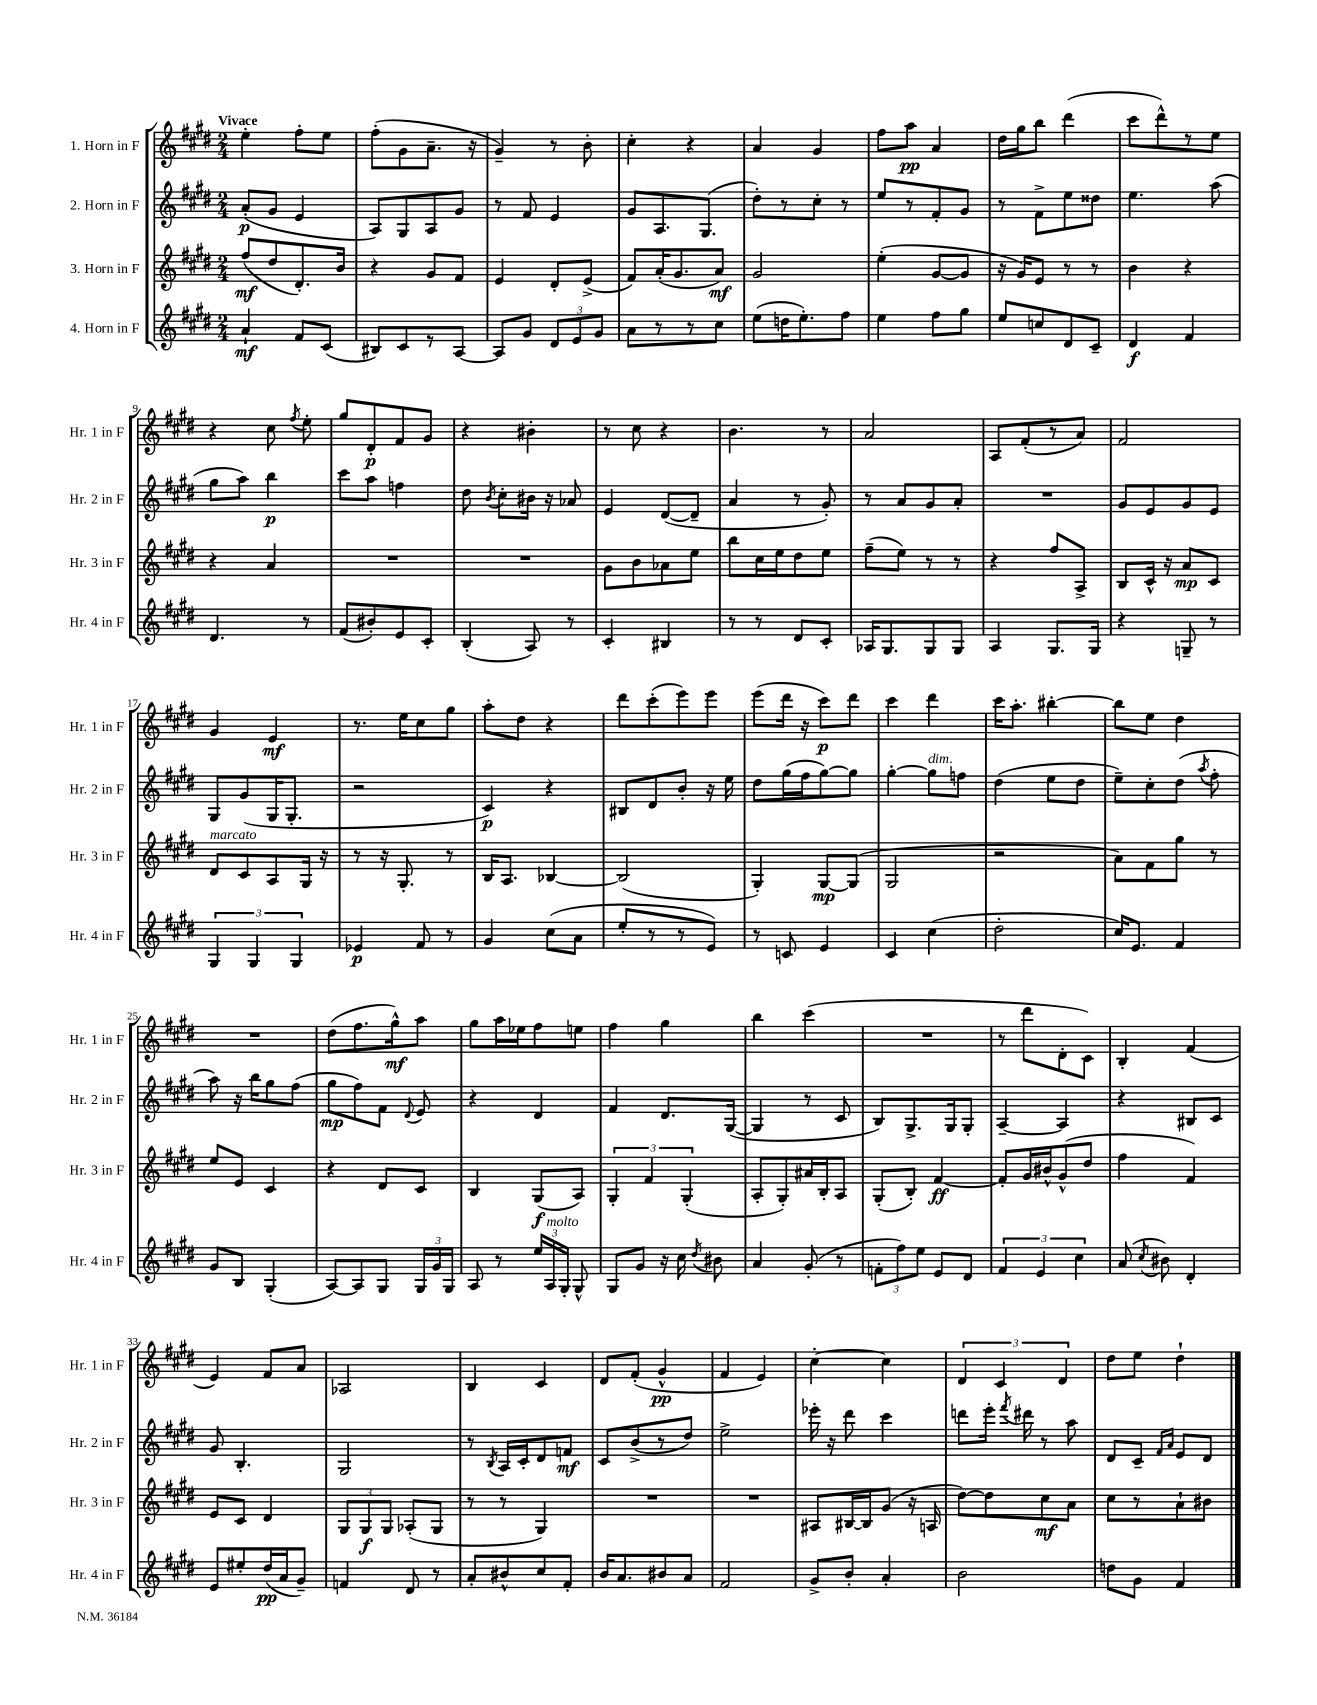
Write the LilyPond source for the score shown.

<<
\new StaffGroup <<
\new Staff = "s0" \with { instrumentName = "1. Horn in F" shortInstrumentName = "Hr. 1 in F" } {
    \clef treble \key e \major \numericTimeSignature \time 2/4 \tempo "Vivace"
    \autoBeamOff e''4-. fis''8[-. e''8] |
    fis''8[-.( gis'8 a'8.]-- r16 |
    gis'4--) r8 b'8-. |
    cis''4-. r4 |
    a'4 gis'4 |
    fis''8[ a''8]\pp a'4 |
    dis''16[ gis''16 b''8] dis'''4( |
    cis'''8[ dis'''8-^) r8 e''8] |
    r4 cis''8 \acciaccatura { fis''8 } e''8-. |
    gis''8[ dis'8-.\p fis'8 gis'8] |
    r4 bis'4-. |
    r8 cis''8 r4 |
    b'4. r8 |
    a'2 |
    a8[ fis'8-.( r8 a'8]) |
    fis'2 |
    gis'4 e'4\mf |
    r8. e''16[ cis''8 gis''8] |
    a''8[-. dis''8] r4 |
    dis'''8[ cis'''8-.( e'''8) e'''8] |
    e'''8[( dis'''16] r16 cis'''8[\p) dis'''8] |
    cis'''4 dis'''4 |
    cis'''16[ a''8.]-. bis''4~-. |
    bis''8[ e''8] dis''4 |
    R2 |
    dis''8[( fis''8. gis''16-^\mf) a''8] |
    gis''8[ a''16 ees''16 fis''8 e''8] |
    fis''4 gis''4 |
    b''4 cis'''4( |
    R2 |
    r8 dis'''8[ dis'8-. cis'8]) |
    b4-. fis'4( |
    e'4) fis'8[ a'8] |
    aes2 |
    b4 cis'4 |
    dis'8[ fis'8]-.( gis'4-^\pp |
    fis'4 e'4) |
    cis''4~-. cis''4 |
    \tuplet 3/2 { dis'4 cis'4 dis'4 } |
    dis''8[ e''8] dis''4-! \bar "|." |
}
\new Staff = "s1" \with { instrumentName = "2. Horn in F" shortInstrumentName = "Hr. 2 in F" } {
    \clef treble \key e \major \numericTimeSignature \time 2/4
    \autoBeamOff a'8[-.\p( gis'8] e'4 |
    a8[) gis8 a8 gis'8] |
    r8 fis'8 e'4 |
    gis'8[ a8. gis8.]( |
    dis''8[-.) r8 cis''8]-. r8 |
    e''8[ r8 fis'8-. gis'8] |
    r8 fis'8[-> e''8 disis''8] |
    e''4. a''8( |
    gis''8[ a''8]) b''4\p |
    cis'''8[ a''8] f''4 |
    dis''8 \acciaccatura { b'8 } cis''8[-. bis'16] r16 aes'8 |
    e'4 dis'8[~( dis'8]-- |
    a'4 r8 gis'8-.) |
    r8 a'8[ gis'8 a'8]-. |
    R2 |
    gis'8[ e'8 gis'8 e'8] |
    gis8[ gis'8( gis16 gis8.]-. |
    r2 |
    cis'4\p) r4 |
    bis8[ dis'8 b'8]-. r16 e''16 |
    dis''8[ gis''16( fis''16 gis''8~) gis''8] |
    gis''4~-. gis''8[^\markup { \italic "dim." } f''8] |
    dis''4( e''8[ dis''8] |
    e''8[--) cis''8-. dis''8]( \acciaccatura { a''8 } fis''8-. |
    a''8) r16 b''16[ gis''8 fis''8]( |
    gis''8[\mp fis''8) fis'8] \appoggiatura { dis'8 } e'8 |
    r4 dis'4 |
    fis'4 dis'8.[ gis16]~( |
    gis4 r8 cis'8 |
    b8[) gis8.-> gis16 gis8]-. |
    a4~-- a4 |
    r4 bis8[ cis'8] |
    gis'8 b4.-. |
    gis2 |
    r8 \acciaccatura { b8 } a16[ cis'16-. dis'8 f'8]\mf |
    cis'8[ b'8->( r8 dis''8]) |
    e''2-> |
    ees'''16-. r16 dis'''8 cis'''4 |
    d'''8[ e'''16]-. \acciaccatura { fis'''8 } dis'''16 r8 a''8 |
    dis'8[ cis'8]-- \grace { fis'16[ a'16] } e'8[ dis'8] \bar "|." |
}
\new Staff = "s2" \with { instrumentName = "3. Horn in F" shortInstrumentName = "Hr. 3 in F" } {
    \clef treble \key e \major \numericTimeSignature \time 2/4
    \autoBeamOff fis''8[\mf( dis''8 dis'8.-.) b'16] |
    r4 gis'8[ fis'8] |
    e'4 dis'8[-. e'8]->( |
    fis'8[) a'16-.( gis'8. a'8]\mf) |
    gis'2 |
    e''4-.( gis'8[~ gis'8] |
    r16 gis'16[) e'8] r8 r8 |
    b'4 r4 |
    r4 a'4 |
    R2 |
    R2 |
    gis'8[ b'8 aes'8 e''8] |
    b''8[ cis''16 e''16 dis''8 e''8] |
    fis''8[--( e''8]) r8 r8 |
    r4 fis''8[ a8]-> |
    b8[ cis'16]-^ r16 a'8[\mp cis'8] |
    dis'8[^\markup { \italic "marcato" } cis'8 a8 gis16] r16 |
    r8 r16 gis8.-. r8 |
    b16[ a8.] bes4~ |
    bes2( |
    gis4-.) gis8[~\mp gis8]( |
    gis2 |
    r2 |
    a'8[) fis'8 gis''8] r8 |
    e''8[ e'8] cis'4 |
    r4 dis'8[ cis'8] |
    b4 gis8[\f( a8]) |
    \tuplet 3/2 { gis4-. fis'4 gis4-.( } |
    a8[-. gis8-.) ais'16 b16-. a8] |
    gis8[-.( b8]-.) fis'4~\ff |
    fis'8[-. gis'16 bis'16-^ gis'8-^( dis''8] |
    fis''4 fis'4) |
    e'8[ cis'8] dis'4 |
    \tuplet 3/2 { gis8[ gis8\f gis8] } aes8[-.( gis8] |
    r8 r8 gis4) |
    R2 |
    R2 |
    ais8[ bis16~ bis16 gis'8]( r16 a16 |
    dis''8[~) dis''8 cis''8\mf a'8] |
    cis''8[ r8 a'8-! bis'8] \bar "|." |
}
\new Staff = "s3" \with { instrumentName = "4. Horn in F" shortInstrumentName = "Hr. 4 in F" } {
    \clef treble \key e \major \numericTimeSignature \time 2/4
    \autoBeamOff a'4-!\mf fis'8[ cis'8]( |
    bis8[) cis'8 r8 a8]~ |
    a8[ gis'8] \tuplet 3/2 { dis'8[ e'8 gis'8] } |
    a'8[ r8 r8 cis''8] |
    e''8[( d''16 e''8.-.) fis''8] |
    e''4 fis''8[ gis''8] |
    e''8[ c''8 dis'8 cis'8]-- |
    dis'4\f fis'4 |
    dis'4. r8 |
    fis'8[( bis'8-.) e'8 cis'8]-. |
    b4-.( a8) r8 |
    cis'4-. bis4 |
    r8 r8 dis'8[ cis'8]-. |
    aes16[ gis8. gis8 gis8] |
    a4 gis8.[ gis16] |
    r4 g8-- r8 |
    \tuplet 3/2 { gis4 gis4 gis4 } |
    ees'4\p fis'8 r8 |
    gis'4 cis''8[( a'8] |
    e''8[-. r8 r8 e'8]) |
    r8 c'8 e'4 |
    cis'4 cis''4( |
    dis''2-. |
    cis''16[) e'8.] fis'4 |
    gis'8[ b8] gis4-.( |
    a8[~) a8 gis8] \tuplet 3/2 { gis16[ gis'16 gis16] } |
    a8 r8 \tuplet 3/2 { e''16[ a16^\markup { \italic "molto" } gis16]-. } gis8-^ |
    gis8[ gis'8] r16 cis''16 \acciaccatura { dis''8 } bis'8 |
    a'4 gis'8-.( r8 |
    \tuplet 3/2 { f'8[-. fis''8) e''8] } e'8[ dis'8] |
    \tuplet 3/2 { fis'4 e'4 cis''4 } |
    a'8( \acciaccatura { cis''8 } bis'8) dis'4-. |
    e'8[ eis''8-. dis''16\pp( a'16 gis'8]--) |
    f'4 dis'8 r8 |
    a'8[-. bis'8-^ cis''8 fis'8]-. |
    b'16[ a'8. bis'8 a'8] |
    fis'2 |
    gis'8[-> b'8]-. a'4-. |
    b'2 |
    d''8[ gis'8] fis'4 \bar "|." |
}
>>
>>
